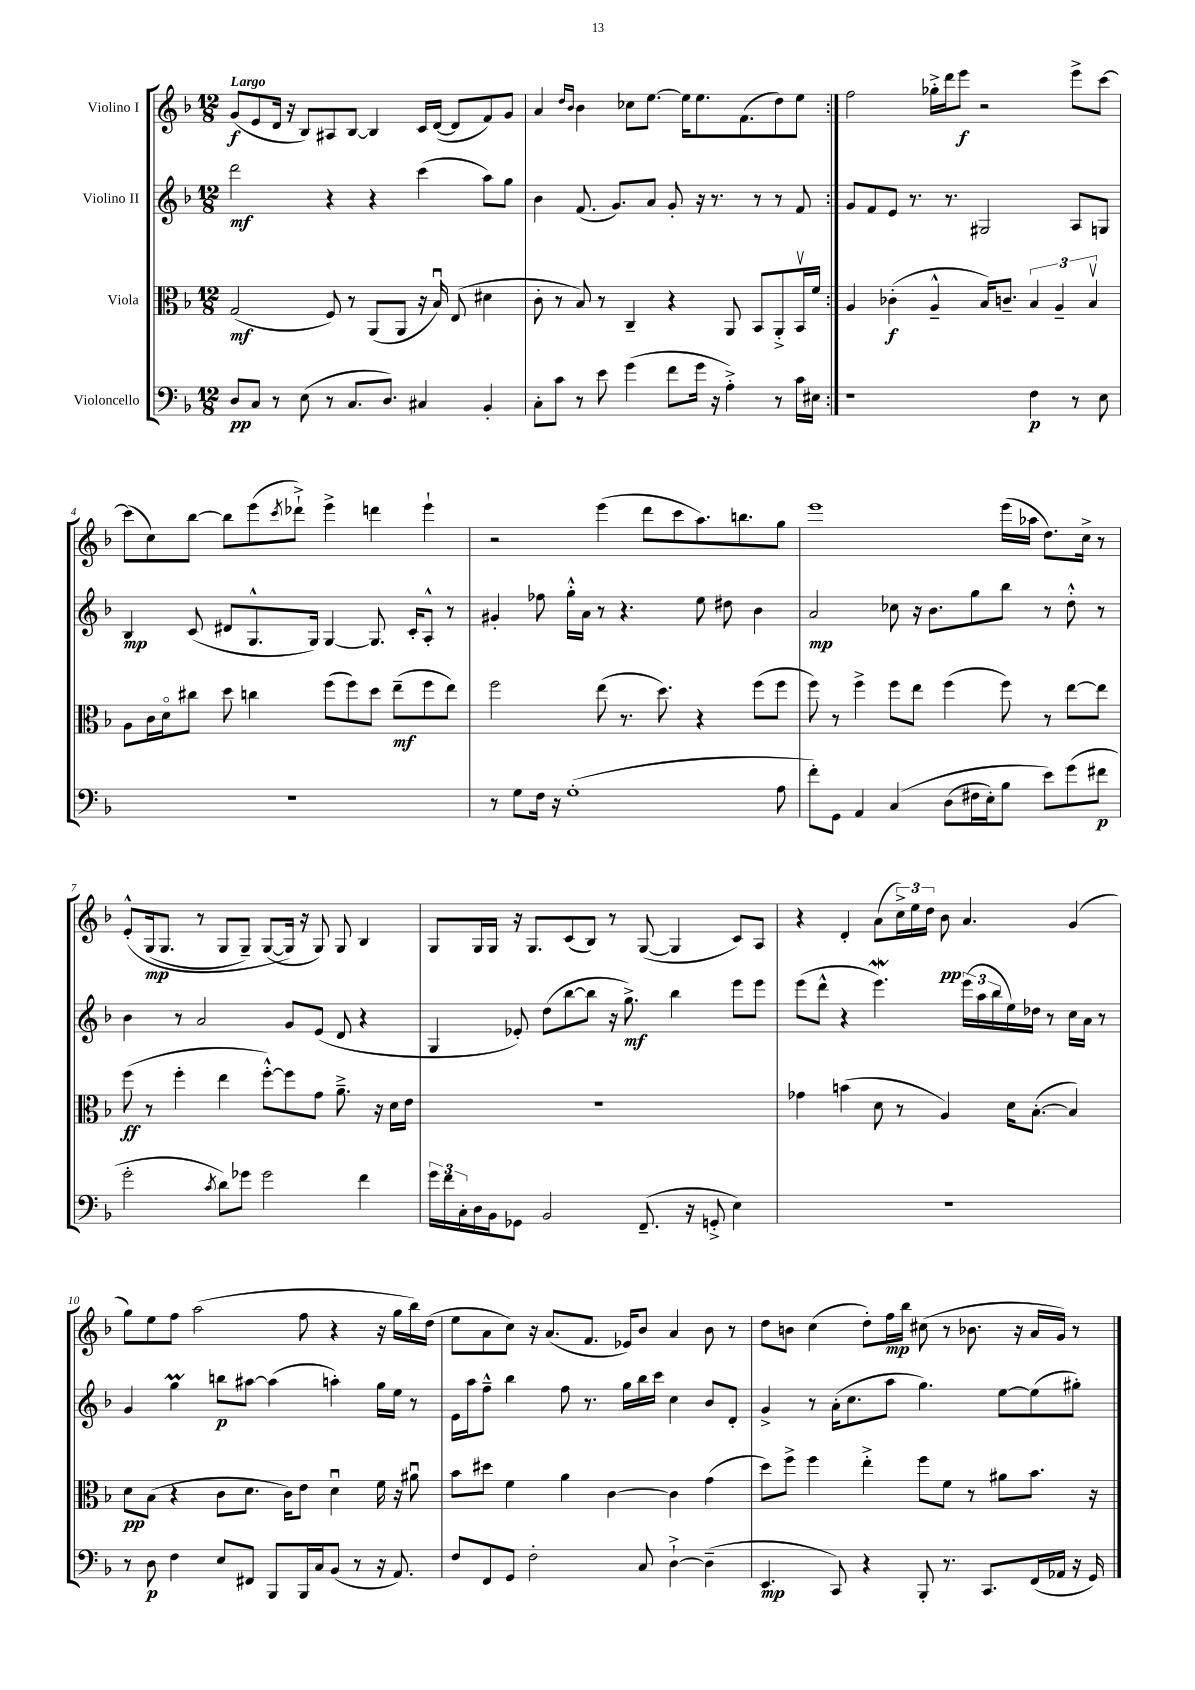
<<
\new StaffGroup <<
\new Staff = "s0" \with { instrumentName = "Violino I" } {
    \clef treble \key f \major \numericTimeSignature \time 12/8 \tempo "Largo"
    \repeat volta 2 { g'8\f( e'8 d'16 r16 bes8) ais8 bes8~ bes4 c'16 d'16~( d'8 f'8) g'8 |
    a'4 \grace { d''16 bes'16 } bes'4 ces''8 e''8.~ e''16 e''8. f'8.( d''8) e''8 | }
    f''2 ges''16-.-> d'''16 e'''8\f r2 e'''8-> c'''8~ |
    c'''8( c''8) bes''8~ bes''8 e'''8( \acciaccatura { c'''8 } des'''8-!->) e'''4-> d'''4 e'''4-! |
    r2 e'''4( d'''8 c'''8 a''8.) b''8. g''8 |
    e'''1 e'''16( aes''16 d''8.) c''16-> r8 |
    e'8-.-^\( g16\mp( g8. r8 g8 g8--) g8~( g16\) r16 g8) g8 bes4 |
    g8 g16 g16 r16 g8. c'8( bes8) r8 g8~( g4 c'8) a8 |
    r4 d'4-. a'8( \tuplet 3/2 { c''16->) e''16 d''16 } bes'8\pp a'4. g'4( |
    g''8) e''8 f''8 a''2( f''8 r4 r16 g''16 bes''16) d''16( |
    e''8 a'8 c''8) r16 a'8.( f'8. ees'16) bes'8 a'4 bes'8 r8 |
    d''8 b'8 c''4( d''8-.) f''16\mp bes''16 cis''8( r8 bes'8. r16 a'16 g'16) r8 \bar "|." |
}
\new Staff = "s1" \with { instrumentName = "Violino II" } {
    \clef treble \key f \major \numericTimeSignature \time 12/8
    \repeat volta 2 { d'''2\mf r4 r4 c'''4( a''8) g''8 |
    bes'4 f'8.( g'8.) a'8 g'8-. r16 r8. r8 r8 f'8 | }
    g'8 f'8 e'8 r8. r8. gis2 a8 g8 |
    bes4\mp c'8( dis'8 g8.-^ g16) g4~ g8. c'16-. a8-.-^ r8 |
    gis'4-. fes''8 g''16-.-^ a'16 r8 r4. e''8 dis''8 bes'4 |
    a'2\mp ces''8 r16 bes'8. g''8 bes''8 r8 d''8-.-^ r8 |
    bes'4 r8 a'2 g'8 e'8( d'8 r4 |
    g4 ees'8-.) d''8( bes''8~ bes''8 r16 g''8.->\mf) bes''4 e'''8 e'''8 |
    e'''8( d'''8-^ r4 e'''4.\mordent) \tuplet 3/2 { e'''16( a''16 bes''16 } e''16) des''16 r8 c''16 a'16 r8 |
    g'4 g''4\prall b''8\p ais''8~ ais''4( a''4-.) g''16 e''16 r8 |
    e'16 a''16 f''8---^ bes''4 f''8 r8. g''16 bes''16 c'''16 c''4 bes'8 d'8-. |
    g'4-> r8 a'16-.( c''8. a''8 g''4.) e''8~ e''8( gis''8-.) \bar "|." |
}
\new Staff = "s2" \with { instrumentName = "Viola" } {
    \clef alto \key f \major \numericTimeSignature \time 12/8
    \repeat volta 2 { g2\mf( f8) r8 a,8( a,8 r16 bes16\downbow) e8( dis'4 |
    c'8-. r8 bes8) r8 c4-- r4 a,8 bes,8 a,8-.-> bes,16\upbow f'16 | }
    a4 ces'4-.\f( a4---^ bes16) c'8.-- \tuplet 3/2 { bes4 a4-- bes4\upbow } |
    a8 c'16 d'16\flageolet cis''8 d''8 c''4 f''8( f''8) d''8 e''8--\mf( f''8 e''8) |
    f''2 e''8( r8. d''8.) r4 f''8( f''8 |
    f''8) r8 f''4-> f''8 e''8 f''4( f''8) r8 e''8~ e''8 |
    f''8\ff( r8 f''4-. e''4 f''8~-.-^) f''8 g'8 a'8.---> r16 d'16 e'16 |
    R1. |
    ges'4 b'4( d'8 r8 a4) d'16 bes8.~-.( bes4) |
    d'8\pp bes8( r4 c'8 d'8. c'16) e'8 d'4\downbow f'16 r16 ais'8\downbow |
    bes'8 dis''8 f'4 a'4 c'4~ c'4 g'4( |
    d''8) f''8-> f''4 e''4-.-> f''8 f'8 r8 ais'8 bes'8. r16 \bar "|." |
}
\new Staff = "s3" \with { instrumentName = "Violoncello" } {
    \clef bass \key f \major \numericTimeSignature \time 12/8
    \repeat volta 2 { d8\pp c8 r8 e8( r8 c8. d8.) cis4 bes,4-. |
    c8-. c'8 r8 e'8 g'4( f'8 g'16 r16 a4-.->) r8 c'16 eis16 | }
    r1 f4\p r8 e8 |
    R1. |
    r8 g8 f16 r16 g1-.( a8 |
    f'8-.) g,8 a,4 c4\( d8( fis16 e16-.) bes8 e'8\) g'8( fis'8\p |
    g'2-. \acciaccatura { c'8 } d'8) ges'8 ges'2 f'4 |
    \tuplet 3/2 { g'16 f'16 c16-. } d16 bes,16 ges,8 bes,2 f,8.--( r16 g,8-.-> e4) |
    R1. |
    r8 d8\p f4 e8 fis,8 bes,,8 bes,,16 c16 bes,8( r8 r16 a,8.) |
    f8 f,8 g,8 f2-. c8 d4~-!-> d4--( |
    e,4.\mp c,8) r4 bes,,8-. r8. c,8. f,16( aes,16 r16 g,16) \bar "|." |
}
>>
>>
